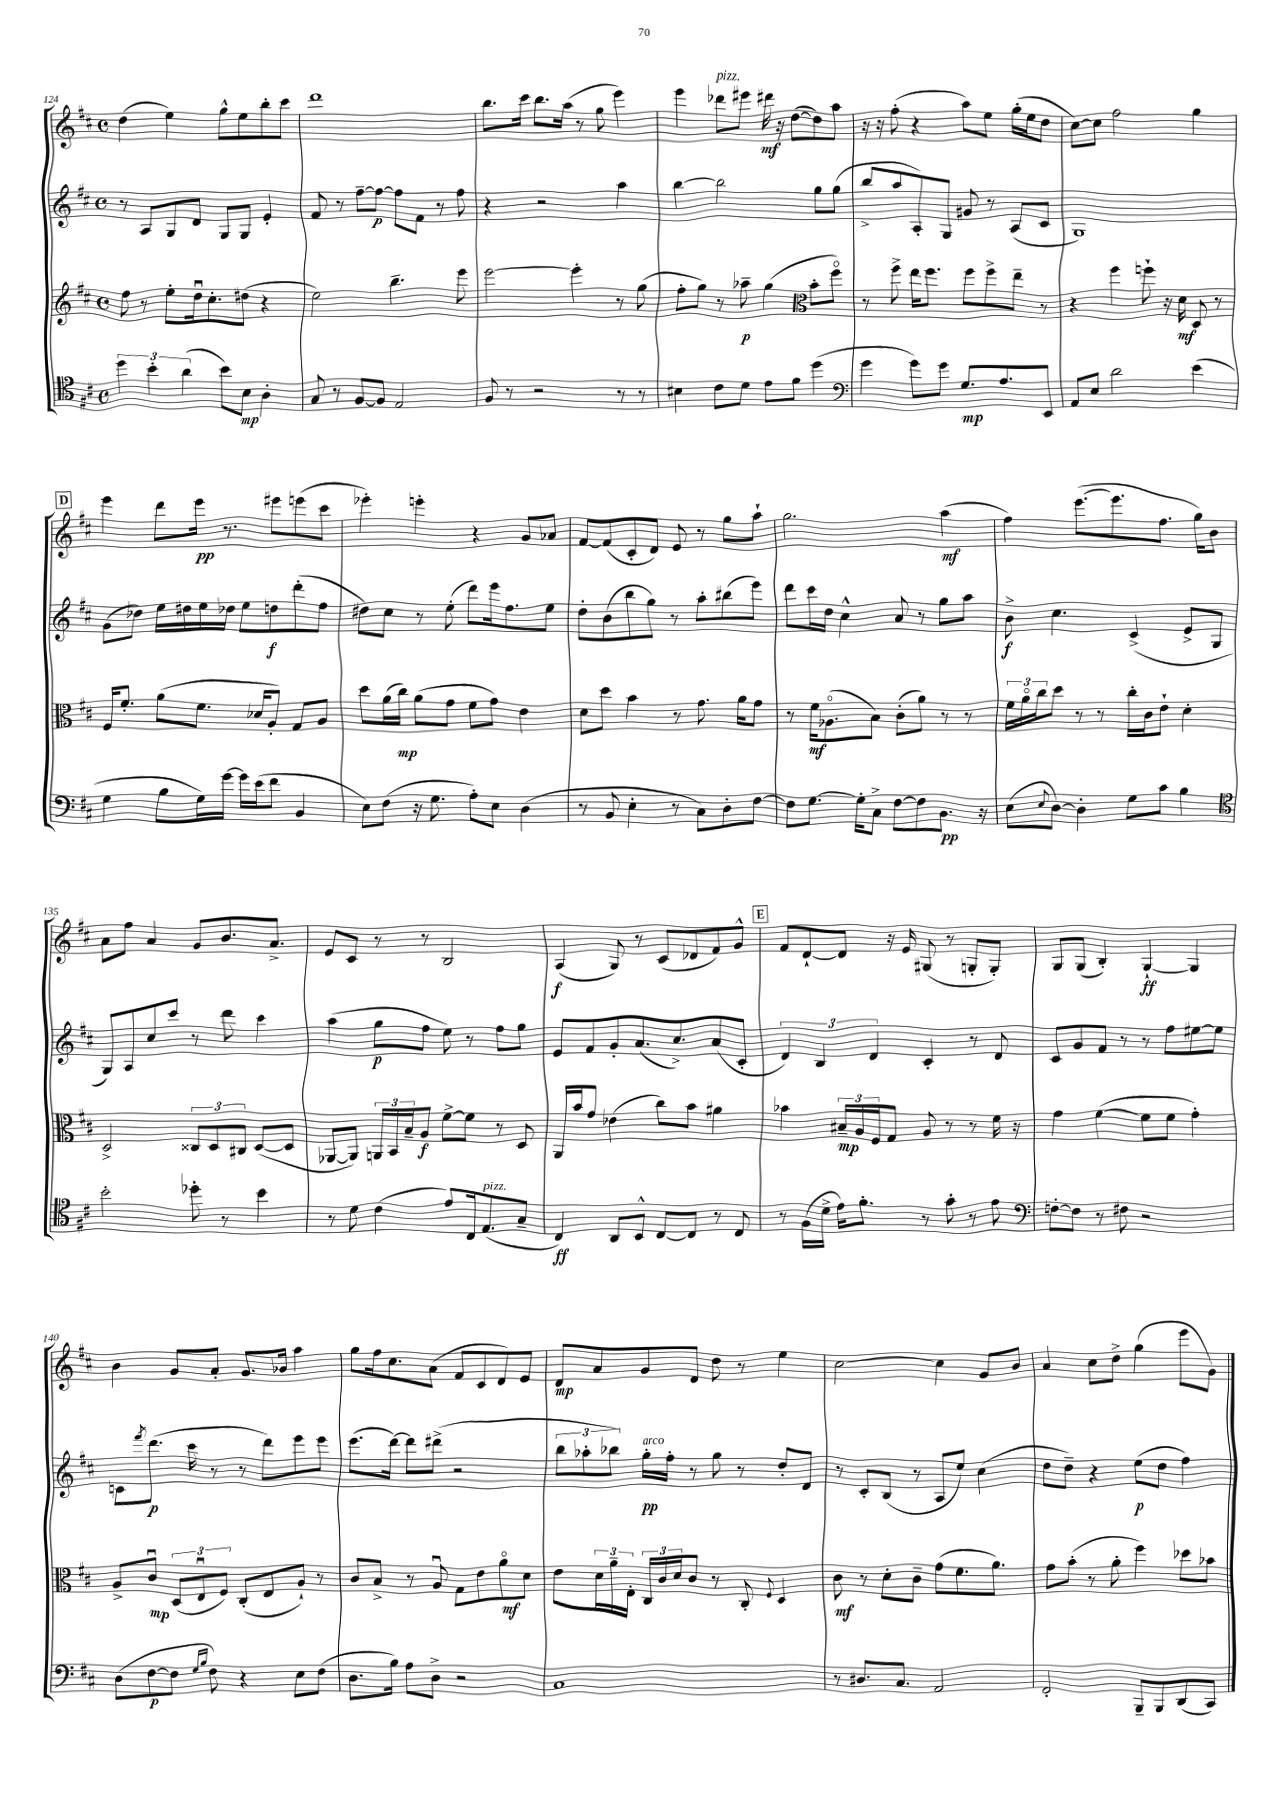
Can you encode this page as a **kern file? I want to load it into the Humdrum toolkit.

**kern	**kern	**kern	**kern
*staff4	*staff3	*staff2	*staff1
*clefC4	*clefG2	*clefG2	*clefG2
*k[f#c#]	*k[f#c#]	*k[f#c#]	*k[f#c#]
*M4/4	*M4/4	*M4/4	*M4/4
*met(c)	*met(c)	*met(c)	*met(c)
6dd	8ff#	8r	(4dd
.	8r	8A	.
6b'	.	.	.
.	8ee'	8G	4ee)
(6a	.	.	.
.	16ddu	8d	.
.	8.cc#'	.	.
8b)	.	8G	8gg^^
8B	(8dd#	8G	8ee
4A'	4r	4e'	8bb'
.	.	.	8ccc#
=	=	=	=
8G	2ee)	8f#	1ddd
8r	.	8r	.
[8F#	.	[8ff#~	.
8F#]	.	8ff#_	.
2E	4.bb~	8ff#]	.
.	.	8f#	.
.	.	8r	.
.	8eee	8ff#	.
=	=	=	=
8F#	[2eee	4r	8.bb
8r	.	.	.
.	.	.	16ccc#
2r	.	2r	8.bb
.	.	.	(16aa
.	4eee']	.	8r
.	.	.	8gg
8r	8r	4aa	4eee)
8r	(8gg	.	.
=	=	=	=
4B#	8ff#'	[4bb	4eee
.	8gg)	.	.
8c#	8r	2bb]	8ddd-
8d	8aa-~	.	8eee#
8e	(4gg	.	16ddd#
.	.	.	16r
8f#	.	.	([8dd
*	*clefC3	*	*
(4dd	8b'	8gg	8dd])
.	8ff#o)	(8gg	8aa
=	=	=	=
*clefF4	*	*	*
4g	8r	8bb^	16r
.	.	.	16r
.	8ff#^	8aa	(8ff#'
8g)	16ee	8A')	4r
.	8.ff#	.	.
8g	.	8G	.
8.G	8ff#	8g#	8aa)
.	8ff#^	8r	8ee
8.A	.	.	.
.	8ee~	(8A	(16gg'
.	.	.	16ee
8EE	8r	8c#	8dd
=	=	=	=
8AA	4r	1G)	[8cc#)
8E	.	.	8cc#]
2d	4ff#	.	2ff#
.	8ff`	.	.
.	16r	.	.
.	16d	.	.
(4e	8D	.	4gg
.	8r	.	.
=	=	=	=
4G	16F#	(8g	4eee
.	8.f#'	.	.
.	.	8dd-)	.
8B	(8a	16ee	8ddd
.	.	16dd#	.
16G)	8.f#	16ee	16eee
[16g	.	16dd-	8.r
16g]	.	8ee	.
(16e	16d-	.	.
8f#	8A')	8dd	8eee#
4BB	8G	(8ddd'	(8eee
.	8A	8ff#	8ccc#
=	=	=	=
8E)	8dd	8dd#)	4eee-')
(8F#	(16a	8cc#	.
.	16cc#)	.	.
16r	(8a	8r	4eee'
8.G	.	.	.
.	8g	(8ee'	.
8A')	8f#	8ddd)	4r
8E	8g)	16eee	.
.	.	8.ff#	.
(4D	4e	.	8g
.	.	8ee	8a-
=	=	=	=
8r	8d	8dd'	[8f#
8BB	8dd	(8b	(8f#]
4E'	4b	8bb	8c#'
.	.	8gg)	8d)
8r	8r	8r	8e
8C#)	8.g	8aa'	8r
8D'	.	(8bb#	8gg
.	16a	.	.
[8F#	8g	8eee)	8aa`
=	=	=	=
8F#]	8r	8ddd	2.gg
[8.G	16f#	16ccc#	.
.	(8.A-o	16dd	.
.	.	4cc#^^	.
16G']	.	.	.
8C#^	8B)	.	.
[8F#	(8c#'	8a	.
8F#]	8a)	8r	.
8.BB	8r	8gg	(4aa
.	8r	8aa	.
16r	.	.	.
=	=	=	=
(8E	24f#	8b^	4ff#)
.	24ao	.	.
.	24cc#	.	.
8qqE	.	.	.
[8D)	8dd	4.cc#	.
4D']	8r	.	([8.eee
.	8r	.	.
.	.	.	8.eee]
8G	16cc#'	(4c#^	.
.	16c#	.	.
8c#	8e`	.	8.ff#
4B	4d'	8e^	.
.	.	.	16gg)
.	.	8G	8b
=	=	=	=
*clefC4	*	*	*
2b'	2D^	8G)	8a
.	.	8A	8ff#
.	.	8cc#	4a
.	.	8ccc#	.
8dd-'	12C##	8r	8g
.	12D	.	.
8r	.	8ddd	8.b
.	12C#	.	.
4b	([8D	4ccc#	.
.	.	.	8.a^
.	8D]	.	.
=	=	=	=
8r	[8AA-	(4aa	8e
8d	8AA-])	.	8c#
(4c#	24AA	8gg	8r
.	24BB	.	.
.	24B~	.	.
.	8A	8ff#	8r
8e)	[8f#^	8ee)	2B
16C#	8f#]	8r	.
(8.E	.	.	.
.	8r	8ff#	.
8G~	8D	8gg	.
=	=	=	=
4C#)	16AA	8e	(4A
.	16b	.	.
.	8g	8f#	.
8AA	(4e-	8g'	8G)
8BB^^	.	(8.a	8r
[8C#	8cc#)	.	(8c#
.	.	8.cc#^)	.
8C#]	8b	.	8d-
8r	4a#	(8a	8f#)
8C#	.	8c#'	8g^^
=	=	=	=
8r	4b-	6d)	8f#
(16F#	.	.	[8d`
.	.	6B	.
16d^	.	.	.
16e)	24B#~	.	8d]
.	24A	.	.
8.f#'	.	.	.
.	24F#	6d	.
.	8G	.	16r
.	.	.	16e
8r	8A	4c#'	(8G#
8g'	8r	.	8r
8r	8r	8r	8G'
8e	16f#	8d	8G')
.	16r	.	.
=	=	=	=
*clefF4	*	*	*
[8F'	4g	8c#	8G
8F]	.	8g	(8G
8r	([4f#	8f#	4B')
8F#	.	8r	.
2r	8f#]	8r	[4G`
.	8f#	8ff#	.
.	4g')	[8ee#	4G]
.	.	8ee#]	.
=	=	=	=
(8D	8A^	8c	4b
.	.	8qfff#	.
[8F#	8c#u	(8.ddd	.
8F#]	(12D	.	8g
.	.	16ccc#	.
.	12Eu	.	.
16qqG	.	.	.
16qqB	.	.	.
8F#)	.	8r	8a'
.	12F#)	.	.
4r	(8C#'	8r	8.g
.	8E	8ddd)	.
.	.	.	16b-
8E	8A`)	8eee	4aa
(8F#	8r	8eee	.
=	=	=	=
8.D	8c#	(8.eee	8gg
.	8B^	.	16ff#
16B)	.	[16ddd)	8.cc#
8A	8r	8ddd]	.
8D^	8Au	(8ddd#^	(8a
2r	8G	2r	8f#
.	8e	.	8c#
.	8ao	.	8d)
.	8d	.	8e
=	=	=	=
1C#	8e	12bb	8d
.	.	12aa-'	.
.	24d	.	8a
.	24a~	12bb-)	.
.	24E'	.	.
.	24C#	16gg'	8g
.	24c#	.	.
.	.	16ff#'	.
.	24d	.	.
.	8c#	8r	8d
.	8r	8gg	8dd
.	8C#'	8r	8r
.	8qqF#	.	.
.	4D	8dd'	4ee
.	.	8d	.
=	=	=	=
8r	8c#	8r	[2cc#
8.D#	8r	8c#'	.
.	8d'	(8B	.
8.C#	.	.	.
.	8c#~	8r	.
2AA	(8g	8A	4cc#]
.	8.f#	8ee)	.
.	.	(4cc#	8g
.	8.a)	.	.
.	.	.	8b
=	=	=	=
2FF#'	8g	8dd	4a
.	(8b'	8dd~)	.
.	8r	4r	8cc#
.	8a'	.	8dd^
8BBB~	4ff#)	(8ee	(4gg
8BBB	.	8dd	.
(8DD	8dd-	4ff#)	8eee
8CC#)	8b-	.	8g)
==	==	==	==
*-	*-	*-	*-
